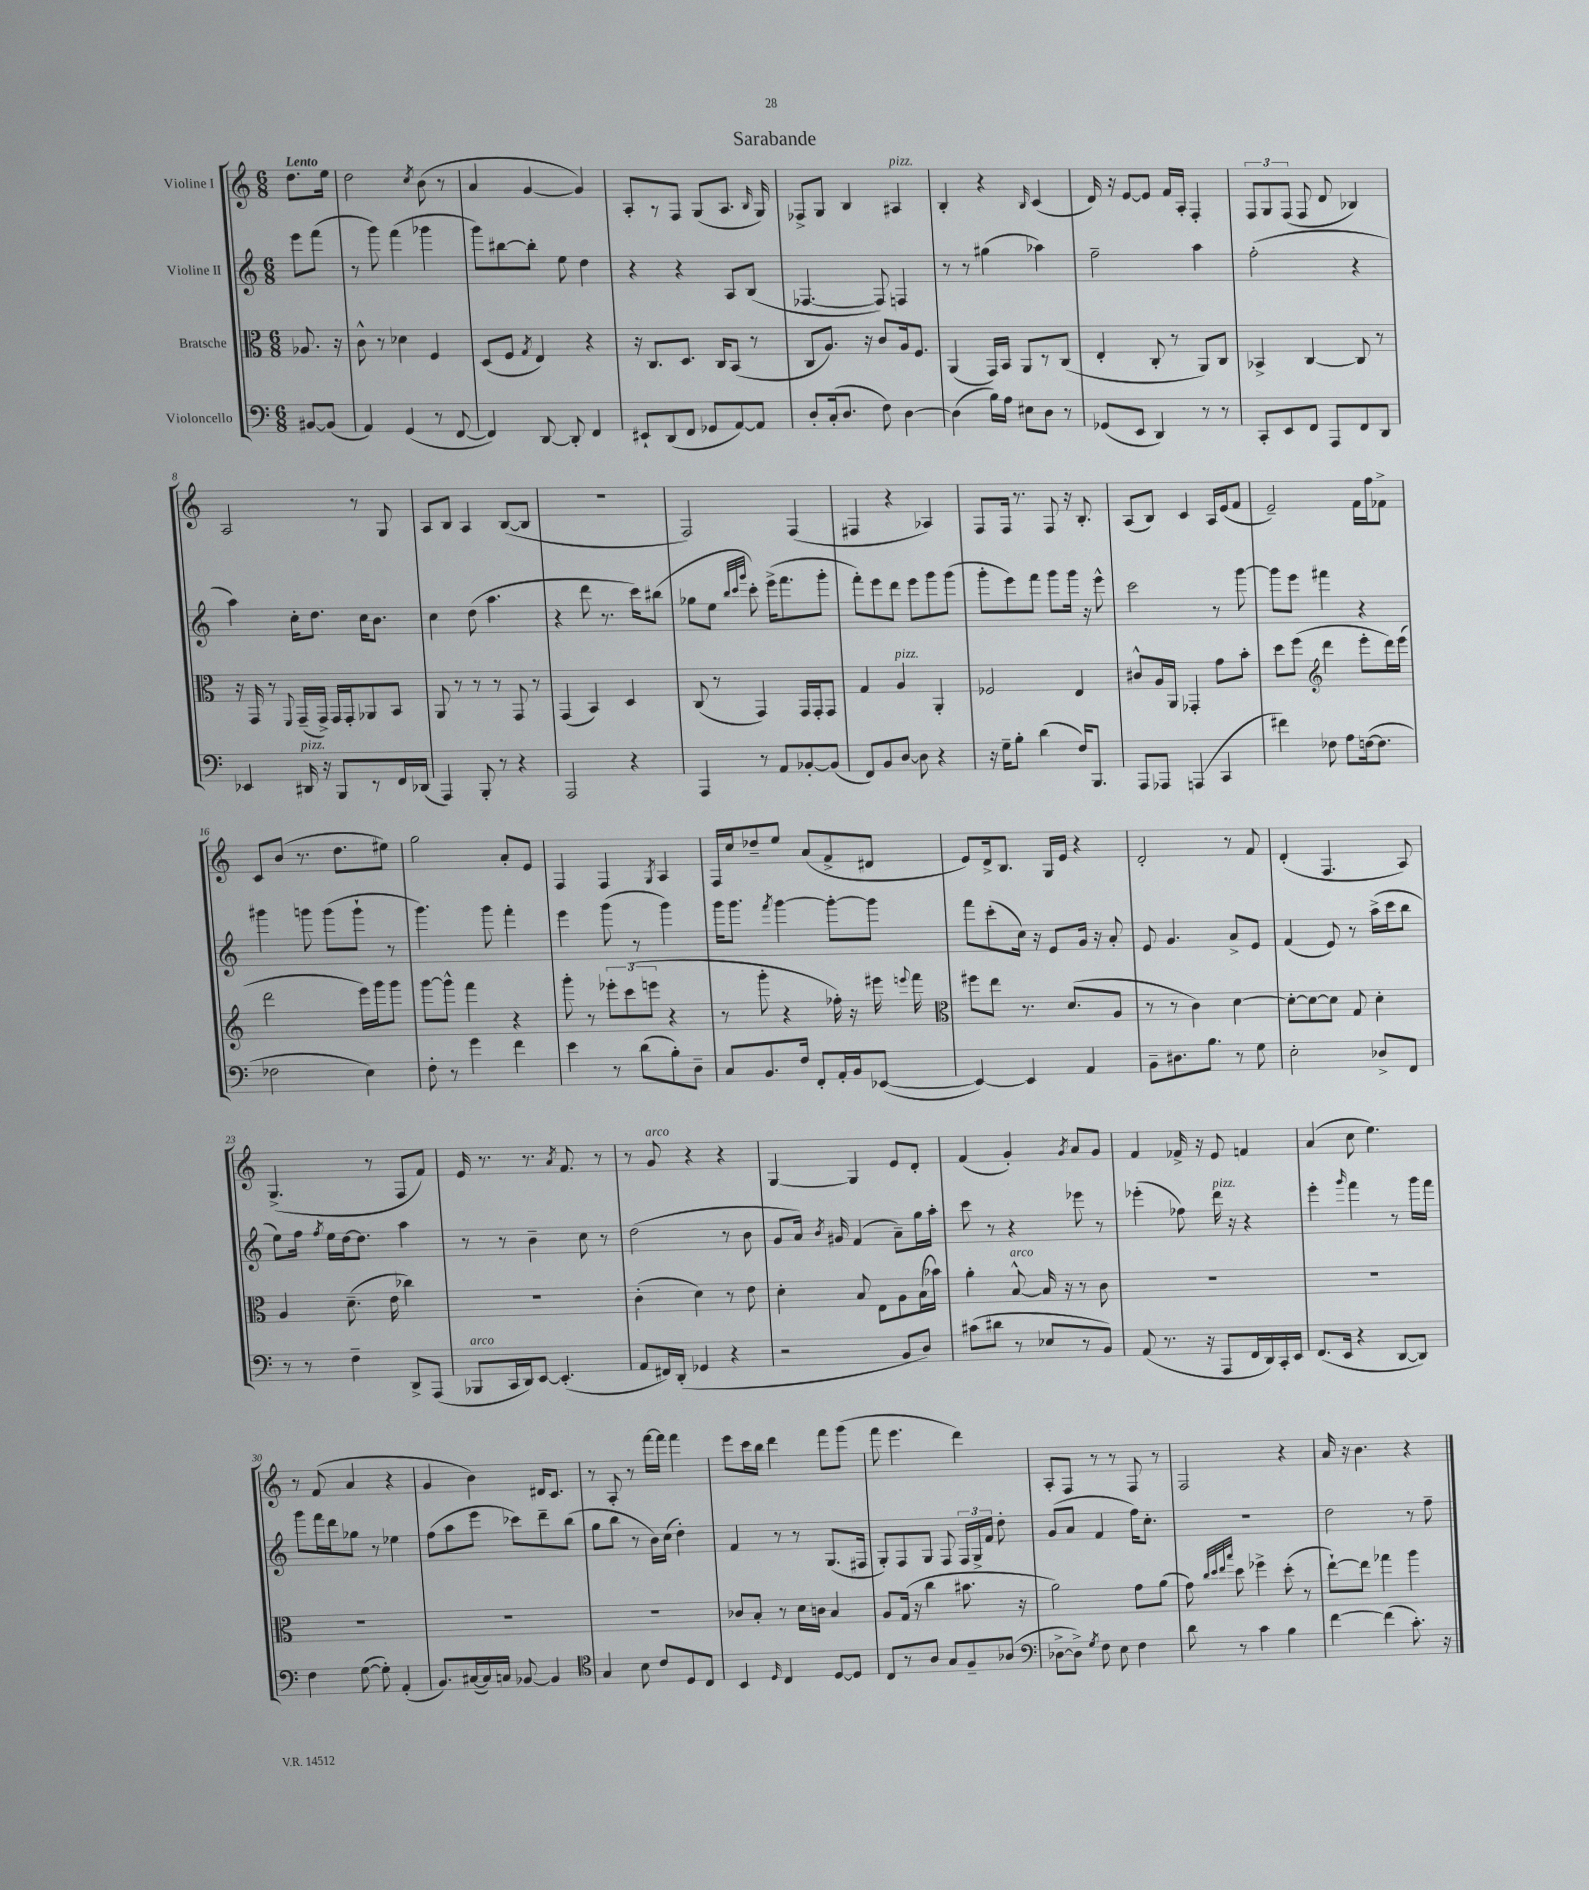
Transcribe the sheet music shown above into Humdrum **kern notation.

**kern	**kern	**kern	**kern
*staff4	*staff3	*staff2	*staff1
*clefF4	*clefC3	*clefG2	*clefG2
*k[]	*k[]	*k[]	*k[]
*M6/8	*M6/8	*M6/8	*M6/8
[8BB#	8.A-	8eee	8.dd
(8BB#]	.	(8fff	.
.	16r	.	16ee
=	=	=	=
4AA)	8c^^	8r	2dd
.	8r	8ggg)	.
(4GG	4d-	(4fff	.
.	.	.	8qcc
8r	4F	4ggg-	(8b
[8FF	.	.	8r
=	=	=	=
4FF])	(8D	8ggg)	4a
.	8F	[8bb#	.
.	8qG	.	.
[8DD	4E)	8bb#']	[4g
8DD']	.	8ee	.
4FF	4r	4dd	4g])
=	=	=	=
8EE#`	16r	4r	8A'
.	8.C	.	.
(8DD	.	.	8r
8FF	8.D	4r	8F
8GG-	.	.	(8G
.	16C	.	.
[8AA)	(8BB	8A	8.A
8AA]	8r	(8B	.
.	.	.	16qqB
.	.	.	16G)
=	=	=	=
8D'	8C	[4.F-	8F-^
(16C'	8.A)	.	8G
8.D	.	.	.
.	.	.	4B
.	16r	.	.
8F)	8c	8F-])	.
[4D	16A	4F	4A#
.	8.F	.	.
=	=	=	=
(4D]	(4AA	8r	4B'
.	.	8r	.
16B)	16GG)	(4gg#	4r
16A	16BB	.	.
8E#	8AA	.	.
.	.	.	16qqB
8D	8r	4aa-)	(4c
8r	(8C	.	.
=	=	=	=
(8GG-	4E'	2ff~	16d)
.	.	.	16r
8EE	.	.	[8e
4DD)	8C'	.	8e]
.	8r	.	16f
.	.	.	16A'
8r	8AA)	4aa	4F'
8r	8C	.	.
=	=	=	=
8CC'	4BB-^	(2ff'	12F
.	.	.	12G
8EE	.	.	.
.	.	.	(12F
8FF	[4C	.	8F
8AAA	.	.	8d
8FF	8C]	4r	4B-)
8DD	8r	.	.
=	=	=	=
4EE-	16r	4aa)	2A
.	16GG	.	.
.	8r	.	.
.	8qqFF	.	.
16DD#	(16GG~	16cc'	.
16r	16GG^)	8.dd	.
8BBB	16GG	.	.
.	16GG'	.	.
8r	8AA-	16cc	8r
.	.	8.b	.
16FF	8BB	.	8G
(16DD-	.	.	.
=	=	=	=
4AAA)	8AA	4cc	8A
.	8r	.	8B
8BBB'	8r	(8dd	4A
8r	8r	4.aa	.
4r	8GG	.	([8B
.	8r	.	8B]
=	=	=	=
2AAA	(4GG	4r	2.r
.	4BB)	8ddd	.
.	.	8.r	.
4r	4D	.	.
.	.	16ccc)	.
.	.	(8bb#	.
=	=	=	=
4AAA	(8C	8gg-	2F)
.	8r	8ee	.
.	.	32qqbb	.
.	.	32qqccc	.
.	.	32qqggg	.
8r	4GG)	8ccc')	.
8AA	.	(16eee^	.
.	.	8.fff	.
[8BB-'	16GG	.	(4F
.	16GG'	.	.
(8BB-]	8GG	8ggg'	.
=	=	=	=
8FF)	4G	8fff')	4F#
8BB	.	8eee	.
[8D	4A	8ddd	4r
8D]	.	8eee	.
4r	4AA'	8ggg	4A-)
.	.	(8ggg	.
=	=	=	=
16r	2F-	8ggg'	8F
16G~	.	.	.
8B'	.	8eee)	16F
.	.	.	8.r
(4d	.	8fff	.
.	.	8ggg	8F
16F)	4E	16ggg	16r
8.BBB	.	16r	8.B'
.	.	8eee^^	.
=	=	=	=
8AAA	8c#^^	2ccc	(8A
8AAA-	16A	.	8B)
.	16AA	.	.
(4AAA	4GG-'	.	4c
4CC	8g	8r	16A
.	.	.	(16e
.	8b'	[8ggg	8f
=	=	=	=
4f#)	8dd	8ggg]	2e~)
.	(8ff	8eee	.
*	*clefG2	*	*
8F-	4ddd	4fff#	.
8A	.	.	.
([16F	8eee'	4r	16f
8.F]	.	.	16ff
.	16ddd)	.	8f-^
.	(16eee	.	.
=	=	=	=
2F-	2ddd	4ggg#	8c
.	.	.	(8b
.	.	8ggg	8.r
.	.	(8ggg	.
.	.	.	8.dd
4E)	16eee)	8ggg`	.
.	16ggg	.	.
.	8ggg	8r	8ee#)
=	=	=	=
8F'	[8ggg	4.ggg)	2gg
8r	8ggg^^]	.	.
4g	4fff	.	.
.	.	8ggg	.
4f	4r	4fff'	8a'
.	.	.	8e
=	=	=	=
4e	8ggg'	4eee	4F
.	8r	.	.
8r	12eee-'	(8ggg	4F
.	(12ccc	.	.
(8d	.	8r	.
.	12eee	.	.
.	.	.	8qG
8B')	4r	4ggg)	4A
8D~	.	.	.
=	=	=	=
8C	8r	16ggg	16F
.	.	8.ggg	16cc
8.BB	8ggg'	.	8dd-~
.	.	8qfff	.
.	4r	[4ggg	8ee
16F	.	.	.
8FF'	.	.	(8a
16AA'	16ff-')	8ggg'_	8f^
16BB	16r	.	.
([8EE-	16eee#	8ggg]	8d#
.	8qqeee	.	.
.	16fff	.	.
=	=	=	=
*	*clefC3	*	*
4EE-_)	8ff#	8fff	8e)
.	8ee	(8ccc'	16d^
.	.	.	8.B
4EE-]	8.r	16cc)	.
.	.	16r	.
.	.	8e	16G
.	(8.d	.	16e
4AA	.	16g	4r
.	.	16r	.
.	8A	8a'	.
=	=	=	=
8BB~	8r	8e	2d'
8.D#	8r	4.g	.
.	4c)	.	.
8.B	.	.	.
8r	[4d	8a^	8r
8G	.	8e	8f
=	=	=	=
2E'	8d'_	(4f	(4d'
.	8d_	.	.
.	8d]	8e)	4.F
.	8G	8r	.
8D-^	4d'	(16aa^	.
.	.	16ccc	.
8FF	.	8bb	8A)
=	=	=	=
8r	4A	8ee)	(4.G^
8r	.	16ff	.
.	.	8qff	.
.	.	16ee	.
4F~	(8.d~	[16dd	.
.	.	8.dd]	.
.	.	.	8r
.	16e	.	.
8DD^	4cc-)	4aa	8F
(8AAA	.	.	8f)
=	=	=	=
8BBB-	2.r	8r	16e
.	.	.	8.r
16CC	.	8r	.
16DD)	.	.	.
[8EE	.	4b~	8.r
(4.EE']	.	.	.
.	.	.	8qa
.	.	.	8.f
.	.	8cc	.
.	.	8r	8r
=	=	=	=
8AA	(4c'	(2dd	8r
16FF#)	.	.	8g
(16DD'	.	.	.
4GG-	4d)	.	4r
4r	8r	8r	4r
.	8e	8b	.
=	=	=	=
2r	4d'	8g	[4G
.	.	16a)	.
.	.	8qb	.
.	.	16g#	.
.	8B	(4f	4G]
.	8E	.	.
8BB	8A	8a~)	8e
8D)	(16B	16gg	8d'
.	16b-)	16aa'	.
=	=	=	=
(8c#	4a'	8ccc	(4f
8d#	.	8r	.
8r	[8B^^	4r	4g')
8E-	16B]	.	.
.	16r	.	.
.	.	.	8qg
8r	8r	8eee-	8a
8BB)	8c	8r	8g
=	=	=	=
(8AA	2.r	(4eee-'	4f
8.r	.	.	.
.	.	8ff-)	16f-^
16r	.	.	16r
8AAA	.	16ddd	8e
.	.	16r	.
16FF	.	4r	4f
16DD)	.	.	.
16CC'	.	.	.
16EE	.	.	.
=	=	=	=
(8.FF	2.r	4eee'	(4a
16EE	.	.	.
.	.	16qqggg	.
4r	.	4fff	8cc
.	.	.	4.ee)
[8DD	.	8r	.
8DD])	.	16ggg	.
.	.	16fff	.
=	=	=	=
4F	2.r	8ggg	8r
.	.	16fff	(8f
.	.	16ddd	.
([8G	.	8gg-	4a
8G'])	.	8r	.
(4AA'	.	4ee-	4r
=	=	=	=
8.BB)	2.r	(8ff	4g
.	.	8aa	.
([16C#	.	.	.
16C#])	.	8eee	4b)
16C	.	.	.
[8BB-	.	8ccc-)	.
4BB-]	.	8ddd~	16d#
.	.	.	8.c
.	.	(8bb	.
=	=	=	=
*clefC4	*	*	*
4G	2.r	8gg	8r
.	.	8bb	8A'
8B	.	8r	8r
8c	.	16b)	[16fff
.	.	(16cc	16fff]
8D	.	4dd')	4fff
8C	.	.	.
=	=	=	=
4BB	8c-	4f	8eee
.	8B'	.	16ccc
.	.	.	16bb
16qqD	.	.	.
4C	8r	8r	4ddd
.	16d	8r	.
.	16c	.	.
[8D	4B	(8.G	8fff
8D]	.	.	(8ggg
.	.	16F#	.
=	=	=	=
8C	8A	8G')	8fff
8r	(16G	8F	4.eee
.	16r	.	.
8A	4cc	8G	.
8G	.	8F	.
8F~	8.b#	24F	4ddd)
.	.	24G^	.
.	.	24f	.
(8A-	.	8dd'	.
.	16r	.	.
=	=	=	=
*clefF4	*	*	*
[8D-^	2a)	(8g	8A'
8D-^])	.	8a	8F
8qG	.	.	.
8F	.	4f	8r
8E	.	.	8r
4F	8g	16ff)	8F
.	.	8.cc'	.
.	(8a	.	8r
=	=	=	=
8d	8g)	2.r	2F
.	32qqcc	.	.
.	32qqdd	.	.
.	32qqee	.	.
.	32qqbb	.	.
8r	8dd	.	.
4c	4ff-^	.	.
4B	(8dd'	.	4r
.	8r	.	.
=	=	=	=
[4f	[8ee`)	2dd	16a
.	.	.	16r
.	8ee]	.	4.b
(4f]	4gg-	.	.
8.c')	4aa	8r	4r
.	.	8ff~	.
16r	.	.	.
==	==	==	==
*-	*-	*-	*-
